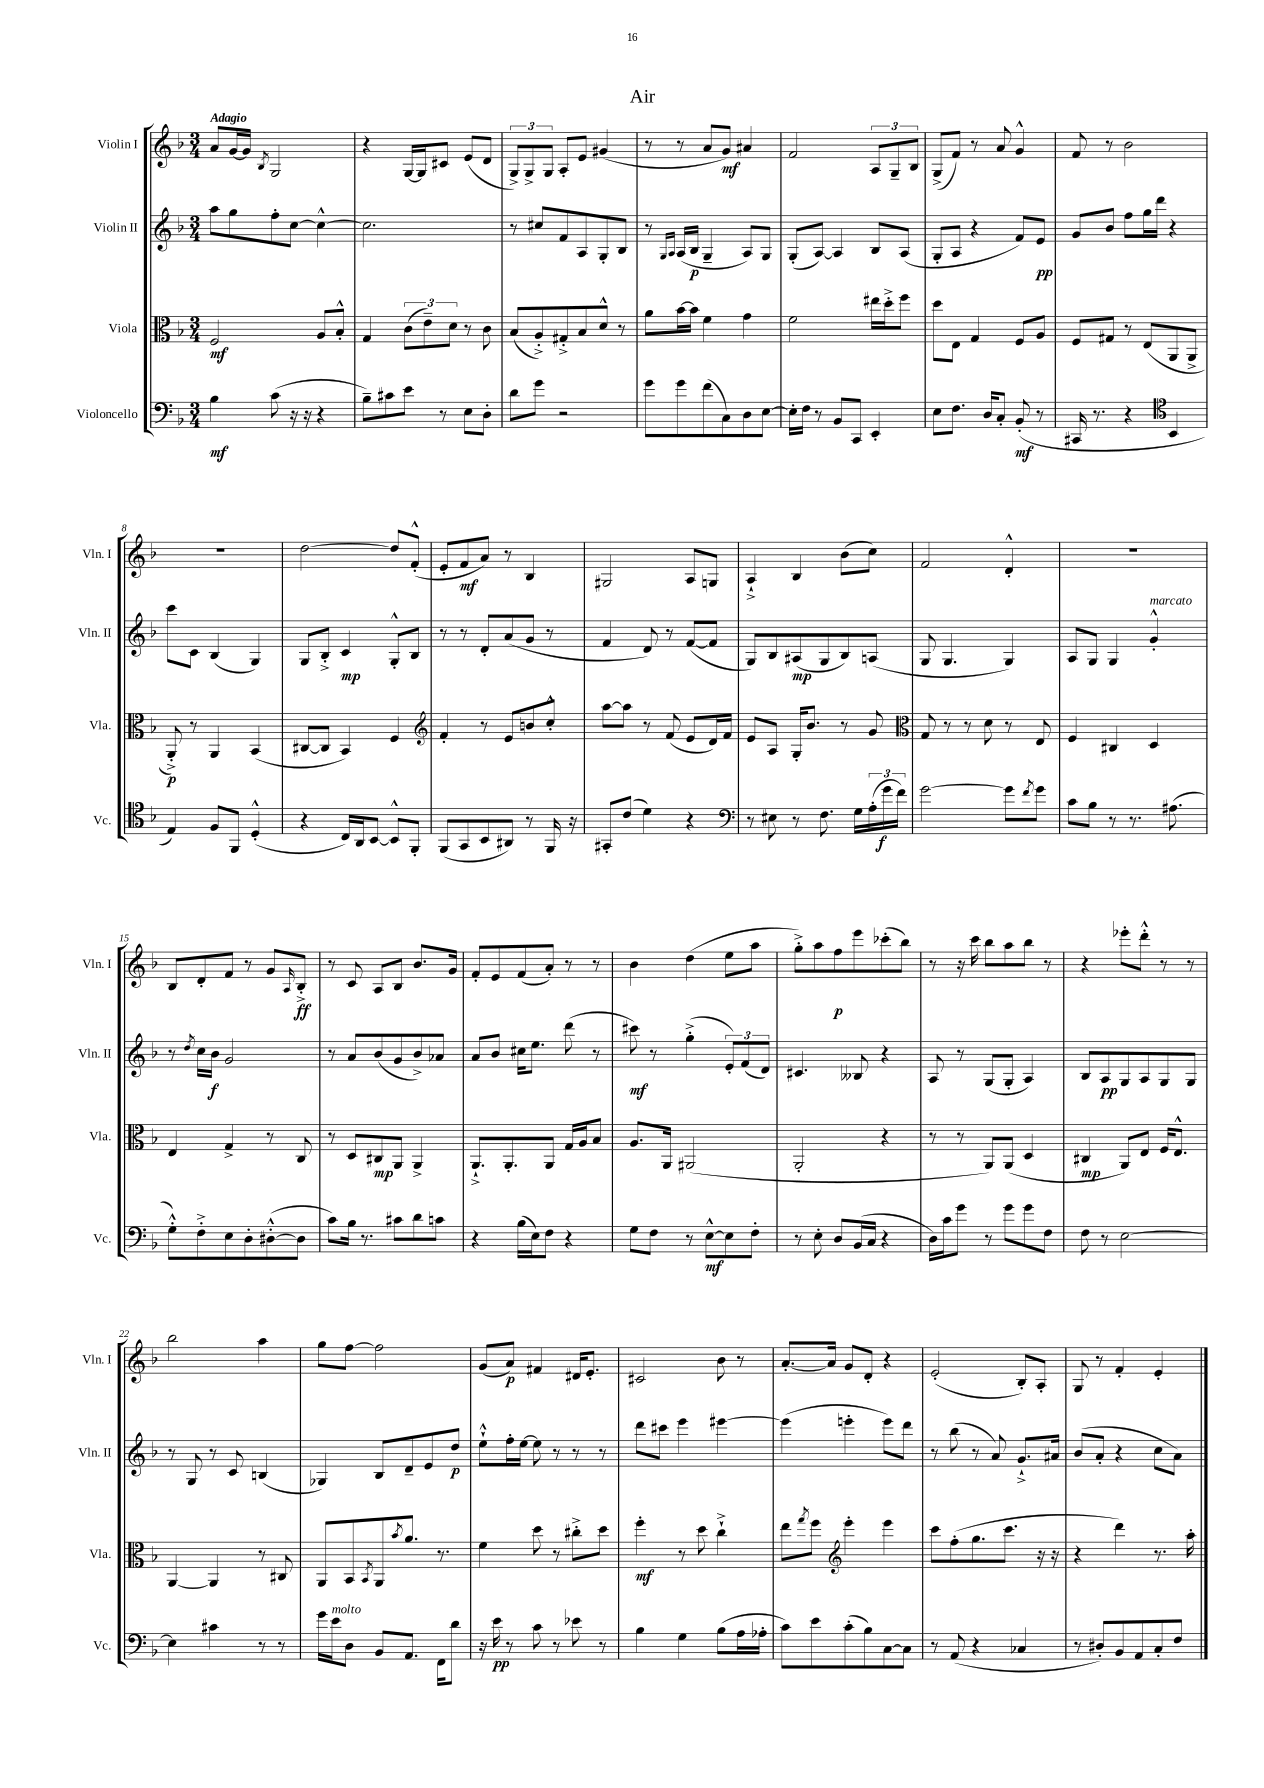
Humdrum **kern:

**kern	**dynam	**kern	**dynam	**kern	**dynam	**kern	**dynam
*part4	*part4	*part3	*part3	*part2	*part2	*part1	*part1
*staff4	*staff4	*staff3	*staff3	*staff2	*staff2	*staff1	*staff1
*I"Violoncello	*	*I"Viola	*	*I"Violin II	*	*I"Violin I	*
*I'Vc.	*	*I'Vla.	*	*I'Vln. II	*	*I'Vln. I	*
*clefF4	*	*clefC3	*	*clefG2	*	*clefG2	*
*k[b-]	*	*k[b-]	*	*k[b-]	*	*k[b-]	*
*M3/4	*	*M3/4	*	*M3/4	*	*M3/4	*
=1	=1	=1	=1	=1	=1	=1	=1
!	!	!	!	!	!	!LO:TX:a:B:t=Adagio	!
4B-\	mf	2F/	mf	8aa\L	.	8a/L	.
.	.	.	.	8gg\	.	[16g/L	.
.	.	.	.	.	.	16g/JJ]	.
.	.	.	.	.	.	8qB-/	.
(8c\	.	.	.	8ff'\	.	2G/	.
16r	.	.	.	[8cc\J	.	.	.
16r	.	.	.	.	.	.	.
4r	.	8A/L	.	4cc^^\_	.	.	.
.	.	8B-'^^/J	.	.	.	.	.
=2	=2	=2	=2	=2	=2	=2	=2
8B-~\L)	.	4G/	.	2.cc\]	.	4r	.
8c#X\	.	.	.	.	.	.	.
8e\J	.	(12c\L	.	.	.	[16G/LL	.
.	.	.	.	.	.	16G/J]	.
.	.	12e~\)	.	.	.	.	.
8r	.	.	.	.	.	8c#X/J	.
.	.	12d\J	.	.	.	.	.
8E\L	.	8r	.	.	.	(8e/L	.
8D'\J	.	8c\	.	.	.	8d/J	.
=3	=3	=3	=3	=3	=3	=3	=3
8d\L	.	(8B-/L	.	8r	.	12G^/L)	.
.	.	.	.	.	.	12G^/	.
8g\J	.	8A'^/)	.	8cc#X/L	.	.	.
.	.	.	.	.	.	12G/J	.
2r	.	8G#X'^/	.	8f/	.	8A'/L	.
.	.	8B-/	.	8A/	.	8e/J	.
.	.	8d^^/J	.	8G'/	.	(4g#X/	.
.	.	8r	.	8B-/J	.	.	.
=4	=4	=4	=4	=4	=4	=4	=4
8g\L	.	8a\L	.	8r	.	8r	.
.	.	.	.	16qqG/LL	.	.	.
.	.	.	.	16qqA/JJ	.	.	.
8g\	.	[16b-\L	.	(16A/LL	.	8r	.
.	.	16b-\JJ]	.	16B-/JJ	p	.	.
(8f\	.	4f\	.	4G~/	.	8a/L	.
8C\)	.	.	.	.	.	8g/J)	mf
8D\	.	4g\	.	8A/L)	.	4a#X/	.
[8E\J	.	.	.	8G/J	.	.	.
=5	=5	=5	=5	=5	=5	=5	=5
16E'\LL]	.	2f\	.	(8G'/L	.	2f/	.
16F\JJ	.	.	.	.	.	.	.
8r	.	.	.	[8A/J)	.	.	.
8BB-/L	.	.	.	4A/]	.	.	.
8CC/J	.	.	.	.	.	.	.
4EE'/	.	16ee#X\LL	.	8B-/L	.	12A/L	.
.	.	16dd'^\J	.	.	.	.	.
.	.	.	.	.	.	12G~/	.
.	.	8ff\J	.	(8A/J	.	.	.
.	.	.	.	.	.	12B-/J	.
=6	=6	=6	=6	=6	=6	=6	=6
8E\L	.	8dd\L	.	8G'/L	.	(8G^/L	.
8.F\J	.	8E\J	.	8A/J	.	8f/J)	.
.	.	4G/	.	4r	.	8r	.
16D/KL	.	.	.	.	.	.	.
8C'/J	.	.	.	.	.	8a/	.
(8BB-'/	mf	8F/L	.	8f/L)	.	4g^^/	.
8r	.	8A/J	.	8e/J	pp	.	.
=7	=7	=7	=7	=7	=7	=7	=7
16CC#X/	.	8F/L	.	8g/L	.	8f/	.
8.r	.	.	.	.	.	.	.
.	.	8G#X/J	.	8b-/J	.	8r	.
4r	.	8r	.	8ff\L	.	2b-\	.
.	.	(8E/L	.	16gg\L	.	.	.
.	.	.	.	16ddd\JJ	.	.	.
*clefC4	*	*	*	*	*	*	*
4BB-/	.	8AA/	.	4r	.	.	.
.	.	8AA^/J	.	.	.	.	.
!!LO:LB:g=z
=8	=8	=8	=8	=8	=8	=8	=8
4E/)	.	8AA'^/)	p	8ccc\L	.	2.r	.
.	.	8r	.	8c\J	.	.	.
8F/L	.	4AA/	.	(4B-/	.	.	.
8FF/J	.	.	.	.	.	.	.
(4D'^^/	.	(4BB-/	.	4G/)	.	.	.
=9	=9	=9	=9	=9	=9	=9	=9
4r	.	[8C#X/L	.	8G/L	.	[2dd\	.
.	.	8C#/J]	.	8B-'^/J	.	.	.
16C/LL)	.	4BB-/)	.	4c/	mp	.	.
16AA/J	.	.	.	.	.	.	.
[8BB-/J	.	.	.	.	.	.	.
8BB-^^/L]	.	4F/	.	8G'^^/L	.	8dd/L]	.
8FF'/J	.	.	.	8B-/J	.	(8f'^^/J	.
=10	=10	=10	=10	=10	=10	=10	=10
*	*	*clefG2	*	*	*	*	*
(8FF/L	.	4f'/	.	8r	.	8e'/L	.
8GG/	.	.	.	8r	.	8f/	mf
8BB-/	.	8r	.	8d'/L	.	8a/J)	.
8AA#X/J)	.	8e/L	.	(8a/	.	8r	.
8r	.	8bn/	.	8g/J	.	4B-/	.
16FF/	.	8cc'^^/J	.	8r	.	.	.
16r	.	.	.	.	.	.	.
=11	=11	=11	=11	=11	=11	=11	=11
8GG#X'/L	.	[8aa\L	.	4f/	.	2G#X/	.
(8c/J	.	8aa\J]	.	.	.	.	.
4d\)	.	8r	.	8d/)	.	.	.
.	.	(8f/	.	8r	.	.	.
4r	.	8e/L	.	([8f/L	.	8A/L	.
.	.	16d/L)	.	8f/J]	.	8Gn/J	.
.	.	16f/JJ	.	.	.	.	.
=12	=12	=12	=12	=12	=12	=12	=12
*clefF4	*	*	*	*	*	*	*
8r	.	8e/L	.	8G/L)	.	4A`^/	.
8E#X\	.	8A/J	.	8B-/	.	.	.
8r	.	16G'/KL	.	(8A#X/	mp	4B-/	.
.	.	8.b-/J	.	.	.	.	.
8.F\	.	.	.	8G/	.	.	.
.	.	8r	.	8B-/)	.	(8b-\L	.
16G\LL	.	.	.	.	.	.	.
(24A'\	.	8g/	.	(8An/J	.	8cc\J)	.
24g\	f	.	.	.	.	.	.
24f\JJ)	.	.	.	.	.	.	.
=13	=13	=13	=13	=13	=13	=13	=13
*	*	*clefC3	*	*	*	*	*
[2g\	.	8G/	.	8G/	.	2f/	.
.	.	8r	.	4.G/	.	.	.
.	.	8r	.	.	.	.	.
.	.	8d\	.	.	.	.	.
8g\L]	.	8r	.	4G/)	.	4d'^^/	.
8qf/	.	.	.	.	.	.	.
8g\J	.	8E/	.	.	.	.	.
=14	=14	=14	=14	=14	=14	=14	=14
8c\L	.	4F/	.	8A/L	.	2.r	.
8B-\J	.	.	.	8G/J	.	.	.
8r	.	4C#X/	.	4G/	.	.	.
8.r	.	.	.	.	.	.	.
!	!	!	!	!LO:TX:a:i:t=marcato	!	!	!
.	.	4D/	.	4g'^^/	.	.	.
(8.A#X\	.	.	.	.	.	.	.
!!LO:LB:g=z
=15	=15	=15	=15	=15	=15	=15	=15
8G'^^\L)	.	4E/	.	8r	.	8B-/L	.
.	.	.	.	8qdd/	.	.	.
8F'^\	.	.	.	16cc\LL	.	8d'/	.
.	.	.	.	16b-\JJ	f	.	.
8E\	.	4G^/	.	2g/	.	8f/J	.
8D'\	.	.	.	.	.	8r	.
([8D#X'^^\	.	8r	.	.	.	8g/L	.
.	.	.	.	.	.	16qqA/	.
8D#\J]	.	8C/	.	.	.	8B-'^/J	ff
=16	=16	=16	=16	=16	=16	=16	=16
8c\L)	.	8r	.	8r	.	8r	.
16B-\Jk	.	8D/L	.	8a/L	.	8c/	.
8.r	.	.	.	.	.	.	.
.	.	8C#X/	mp	(8b-/	.	8A/L	.
8c#X\L	.	8AA/J	.	8g/	.	8B-/J	.
8d\	.	4AA^/	.	8b-^/)	.	8.b-/L	.
8cn\J	.	.	.	8a-X/J	.	.	.
.	.	.	.	.	.	16g/Jk	.
=17	=17	=17	=17	=17	=17	=17	=17
4r	.	8.AA`^/L	.	8a/L	.	8f'/L	.
.	.	.	.	8b-/J	.	8e/	.
.	.	8.AA'/	.	.	.	.	.
(16B-\LL	.	.	.	16cc#X\KL	.	(8f/	.
16E\J)	.	.	.	8.ee\J	.	.	.
8F\J	.	8AA/J	.	.	.	8a'/J)	.
4r	.	16G/LL	.	(8ddd\	.	8r	.
.	.	16A/J	.	.	.	.	.
.	.	8B-/J	.	8r	.	8r	.
=18	=18	=18	=18	=18	=18	=18	=18
8G\L	.	8.A/L	.	8ccc#X\)	mf	4b-\	.
8F\J	.	.	.	8r	.	.	.
.	.	16AA/Jk	.	.	.	.	.
8r	.	(2AA#X/	.	(4gg'^\	.	(4dd\	.
[8E^^\L	mf	.	.	.	.	.	.
8E\]	.	.	.	12e'/L)	.	8ee\L	.
.	.	.	.	(12f/	.	.	.
8F'\J	.	.	.	.	.	8aa\J	.
.	.	.	.	12d/J)	.	.	.
=19	=19	=19	=19	=19	=19	=19	=19
8r	.	2AA'/	.	4.c#X/	.	8gg'^\L)	.
8E'\	.	.	.	.	.	8aa\	.
8D/L	.	.	.	.	.	8ff\	p
(16BB-/L	.	.	.	8B--X/	.	8eee\	.
16C/JJ	.	.	.	.	.	.	.
4r	.	4r	.	4r	.	(8ccc-X'\	.
.	.	.	.	.	.	8bb-\J)	.
=20	=20	=20	=20	=20	=20	=20	=20
16D\LL)	.	8r	.	8A/	.	8r	.
16c\J	.	.	.	.	.	.	.
8g\J	.	8r	.	8r	.	16r	.
.	.	.	.	.	.	16ccc\	.
8r	.	8AA/L)	.	(8G/L	.	8bb-\L	.
8g\L	.	(8AA/J	.	8G'/J	.	8aa\	.
8g\	.	4D/	.	4A/)	.	8bb-\J	.
8F\J	.	.	.	.	.	8r	.
=21	=21	=21	=21	=21	=21	=21	=21
8F\	.	4C#X/	mp	8B-/L	.	4r	.
8r	.	.	.	8A/	pp	.	.
[2E\	.	8AA/L)	.	8G/	.	8eee-X'\L	.
.	.	8E/J	.	8A/	.	8ddd'^^\J	.
.	.	16F/KL	.	8G/	.	8r	.
.	.	8.E^^/J	.	.	.	.	.
.	.	.	.	8G/J	.	8r	.
!!LO:LB:g=z
=22	=22	=22	=22	=22	=22	=22	=22
4E\]	.	[4AA/	.	8r	.	2bb-\	.
.	.	.	.	8G/	.	.	.
4c#X\	.	4AA/]	.	8r	.	.	.
.	.	.	.	8c/	.	.	.
8r	.	8r	.	(4Bn/	.	4aa\	.
8r	.	8C#X/	.	.	.	.	.
=23	=23	=23	=23	=23	=23	=23	=23
16g\LL	.	8AA/L	.	4G-X/)	.	8gg\L	.
!LO:TX:a:i:t=molto	!	!	!	!	!	!	!
16e\J	.	.	.	.	.	.	.
8D\J	.	8BB-/	.	.	.	[8ff\J	.
.	.	8qBB-/	.	.	.	.	.
8BB-/L	.	8AA/	.	8B-/L	.	2ff\]	.
.	.	8qb-/	.	.	.	.	.
8.AA/J	.	8.a/J	.	8d~/	.	.	.
.	.	.	.	8e/	.	.	.
16FF\KL	.	8.r	.	.	.	.	.
8d\J	.	.	.	8dd/J	p	.	.
=24	=24	=24	=24	=24	=24	=24	=24
16r	.	4f\	.	8ee`^^\L	.	(8g/L	.
16e\	pp	.	.	.	.	.	.
8r	.	.	.	16ff'\L	.	8a/J)	p
.	.	.	.	[16ee\JJ	.	.	.
8c\	.	8dd\	.	8ee\]	.	4f#X/	.
8r	.	8r	.	8r	.	.	.
8e-X\	.	8cc#X'^\L	.	8r	.	16d#X/KL	.
.	.	.	.	.	.	8.e'/J	.
8r	.	8dd\J	.	8r	.	.	.
=25	=25	=25	=25	=25	=25	=25	=25
4B-\	.	4ff'\	mf	8ddd\L	.	2c#X/	.
.	.	.	.	8ccc#X\J	.	.	.
4G\	.	8r	.	4eee\	.	.	.
.	.	8dd\	.	.	.	.	.
(8B-\L	.	4cc`^\	.	[4eee#X\	.	8b-\	.
16A\L	.	.	.	.	.	8r	.
16A-X'\JJ	.	.	.	.	.	.	.
=26	=26	=26	=26	=26	=26	=26	=26
8c\L)	.	8ee\L	.	(4eee#\]	.	[8.a'/L	.
.	.	8qgg/	.	.	.	.	.
8e\	.	8ff\J	.	.	.	.	.
.	.	.	.	.	.	16a/Jk]	.
*	*	*clefG2	*	*	*	*	*
(8c'\	.	4eee'\	.	4eeen'\	.	8g/L	.
8B-\)	.	.	.	.	.	8d'/J	.
[8C\	.	4eee\	.	8eee\L)	.	4r	.
8C\J]	.	.	.	8ddd\J	.	.	.
=27	=27	=27	=27	=27	=27	=27	=27
8r	.	8ccc\L	.	8r	.	(2e'/	.
(8AA/	.	(8ff'\	.	(8bb-\	.	.	.
4r	.	8.gg\	.	8r	.	.	.
.	.	.	.	8a/)	.	.	.
.	.	8.ccc\J	.	.	.	.	.
4C-X/	.	.	.	8.g`^/L	.	8B-'/L)	.
.	.	16r	.	.	.	8A'/J	.
.	.	16r	.	16a#X/Jk	.	.	.
=28	=28	=28	=28	=28	=28	=28	=28
8r	.	4r	.	(8b-/L	.	8G/	.
8D#X'/L)	.	.	.	8a'/J	.	8r	.
8BB-/	.	4ddd\)	.	4r	.	4f'/	.
8AA/	.	.	.	.	.	.	.
8C'/	.	8.r	.	8cc\L	.	4e'/	.
8F/J	.	.	.	8a\J)	.	.	.
.	.	16aa'\	.	.	.	.	.
==	==	==	==	==	==	==	==
*-	*-	*-	*-	*-	*-	*-	*-
